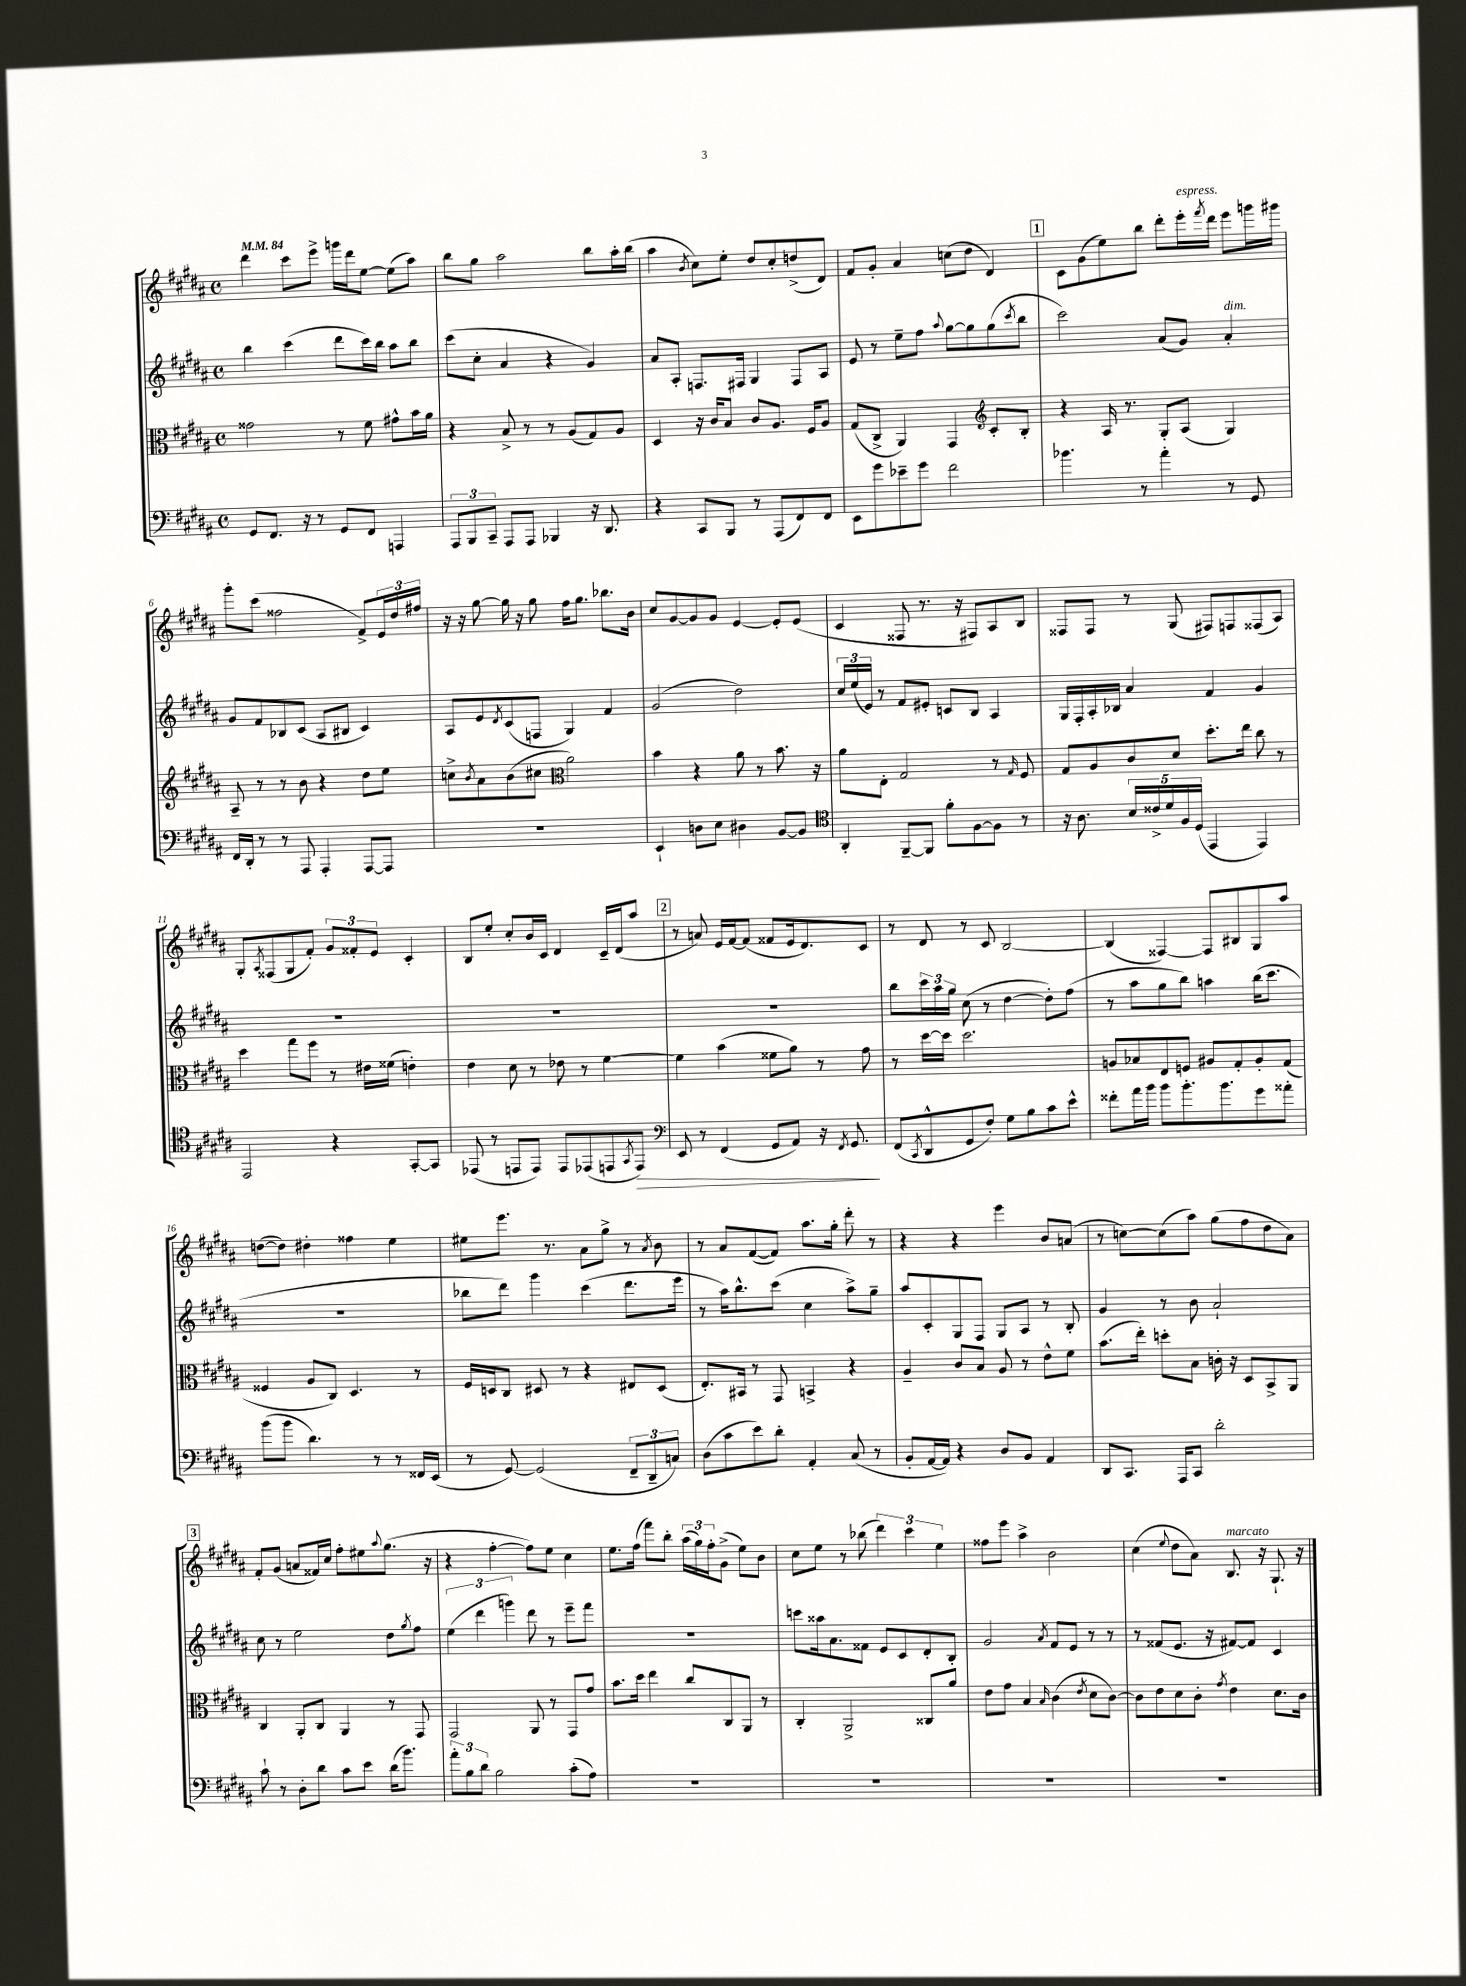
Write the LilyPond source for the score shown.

<<
\new StaffGroup <<
\new Staff = "s0" {
    \clef treble \key b \major \defaultTimeSignature \time 4/4 \tempo 4 = 84
    dis'''4 cis'''8 e'''8-> g'''16 dis'''16 e''8~ e''8( ais''8) |
    b''8 gis''8 ais''2 b''8 ais''16-. b''16( |
    ais''4 \acciaccatura { b'8 } cis''8) e''8-. dis''8 cis''8-. d''8->( dis'8) |
    fis'8 gis'8-. ais'4 c''8( dis''8 dis'4) |
    \mark \markup { \box "1" } cis'8 gis'8( e''8) b''8 dis'''8-. e'''16-.^\markup { \italic "espress." } \acciaccatura { fis'''8 } dis'''16 e'''8 g'''16 gis'''16 |
    gis'''8-. cis'''8( fisis''2 fis'8->) \tuplet 3/2 { e'16 dis''16 fis''16 } |
    r16 r16 gis''8~ gis''16 r16 gis''8 fis''16 gis''8. bes''8. b'16 |
    cis''8 gis'8~ gis'8 gis'8 e'4~ e'8-. e'8( |
    cis'4 fisis8 r8. r16 fis8) ais8 b8 |
    fisis8 fisis8 r8 gis8( fis8) f8 fisis8( ais8) |
    gis8-. \acciaccatura { ais8 } fisis8( gis8 fis'8-.) \tuplet 3/2 { gis'8 fisis'8-. e'8 } cis'4-. |
    b8 e''8-. cis''8-. b'16 cis'16 dis'4 cis'16-- dis'16( ais''8 |
    \mark \markup { \box "2" } r8 a'8) e'16 fis'16~ fis'8( fisis'8 e'16 dis'8.) cis'8 |
    r8 dis'8 r8 cis'8 b2~ |
    b4( fisis4~) fisis8 bis8 gis8 ais''8 |
    d''8~( d''8) dis''4-. fisis''4 e''4 |
    eis''8 e'''8. r8. ais'8 gis''8-> r8 \acciaccatura { ais'8 } b'8 |
    r8 ais'8 fis'8~( fis'8) ais''8. gis''16-. dis'''8-. r8 |
    r4 r4 e'''4 b'8 a'8( |
    r8 c''8~) c''8( ais''8) gis''8( fis''8 dis''8 ais'8) |
    \mark \markup { \box "3" } fis'8-. gis'8( a'8 fisis'16) cis''16 fis''8-. eis''8 \appoggiatura { ais''8 } gis''8.( r16 |
    r4 fis''4~-. fis''8) e''8 cis''4 |
    e''8. fis''16( fis'''8) b''8-. \tuplet 3/2 { ais''16( gis''16) fis''16-. } gis'8->( e''8) b'8 |
    cis''8 e''8 r8 bes''8( \tuplet 3/2 { dis'''4) cis'''4 e''4 } |
    fisis''8 e'''8 ais''4-> b'2 |
    cis''4( \appoggiatura { e''8 } dis''8 ais'8) b8.^\markup { \italic "marcato" } r16 gis8.-! r16 \bar "|." |
}
\new Staff = "s1" {
    \clef treble \key b \major \defaultTimeSignature \time 4/4
    b''4 cis'''4( dis'''8 cis'''16) b''16 ais''8 b''8 |
    cis'''8( cis''8-. ais'4 r4 gis'4) |
    ais'8 ais8-. f8. fis16 gis4 fis8 ais8 |
    e'8 r8 e''8-- fis''8 \appoggiatura { ais''8 } gis''8~ gis''8 gis''8( \acciaccatura { cis'''8 } b''8 |
    \mark \markup { \box "1" } cis'''2) ais'8( gis'8) ais'4-.^\markup { \italic "dim." } |
    gis'8 fis'8 bes8 cis'8( ais8 bis8 cis'4) |
    ais8 e'8 \acciaccatura { dis'8 } cis'8( f8 gis4) fis'4 |
    gis'2( dis''2) |
    \tuplet 3/2 { cis''16 e''16( e'16) } r8 fis'8 eis'8-. c'8 b8 ais4 |
    gis16 fis16-. ais16-. bes16 ais'4 fis'4 gis'4 |
    R1 |
    R1 |
    \mark \markup { \box "2" } R1 |
    b''8 \tuplet 3/2 { cis'''16 ais''16 gis''16 } cis''8( r8 dis''4~ dis''8-.) fis''8( |
    r8 ais''8 gis''8 b''8) a''4 b''16( cis'''8. |
    R1 |
    bes''8 dis'''8) gis'''4 cis'''4( dis'''8. e'''16 |
    r8 ais''16) b''8.-^ cis'''8( cis''4 ais''8->) gis''8-- |
    ais''8 cis'8-. gis8 fis8 gis8 ais8 r8 b8-. |
    gis'4 r8 b'8 ais'2-! |
    \mark \markup { \box "3" } cis''8 r8 e''2 dis''8 \acciaccatura { gis''8 } fis''8 |
    \tuplet 3/2 { e''4( dis'''4 g'''4) } dis'''8 r8 e'''8-- fis'''8 |
    R1 |
    c'''8 aisis''16 ais'8. fisis'8 e'8 cis'8 dis'8-. b8-. |
    gis'2 \acciaccatura { ais'8 } fis'8 e'8 r8 r8 |
    r8 fisis'8( e'8. r16 fis'8~) fis'8 cis'4 \bar "|." |
}
\new Staff = "s2" {
    \clef alto \key b \major \defaultTimeSignature \time 4/4
    gisis'2 r8 fis'8 gis'8-^ b'16 ais'16 |
    r4 b8-> r8 r8 ais8( gis8) ais8 |
    dis4 r16 cis'16 b8 cis'8 ais8. fis16 ais8 |
    gis8( cis8-> ais,4) gis,4 \clef treble cis'8-. b8-. |
    \mark \markup { \box "1" } r4 ais16 r8. gis8-. ais8( gis4) |
    ais8-- r8 r8 b'8 r4 dis''8 e''8 |
    c''8-> \acciaccatura { b'8 } ais'8 b'8( cis''8 \clef alto ais'2) |
    b'4 r4 ais'8 r8 b'8. r16 |
    ais'8 e8-. gis2 r8 \grace { gis16 } fis8 |
    gis8 ais8 cis'8 dis'8 dis''8.-. e''16 cis''8 r8 |
    dis''4 gis''8 fis''8 r8 eis'16 fisis'16( e'4-.) |
    e'4 dis'8 r8 ees'8 r8 fis'4~ |
    \mark \markup { \box "2" } fis'4 b'4( fisis'8 ais'8) r8 gis'8 |
    r8 dis''16~ dis''16 dis''2. |
    a8 bes8 e8 f8 ais8 gis8-. ais8-. gis8( |
    fisis4 ais8 cis8) dis4. r8 |
    fis16 d16 cis8 dis8 r8 r4 eis8 dis8( |
    e8.-.) bis,16 r8 gis,8 b,4-> r4 |
    ais4-- cis'8 b8 ais8 r8 e'8-^ fis'8 |
    b'8.( e''16-.) d''8-. b8 c'16-. r16 dis8 b,8-> ais,8 |
    \mark \markup { \box "3" } cis4 ais,8-. cis8 ais,4 r8 gis,8 |
    gis,2 ais,8 r8 gis,8 gis'8 |
    b'8. dis''16 e''4 cis''8 cis8 ais,8 r8 |
    cis4-. ais,2-> cisis8 ais'8 |
    e'8 gis'8 b4 \grace { b16 } cis'4( \acciaccatura { e'8 } dis'8 cis'8~) |
    cis'8 e'8 dis'8 cis'8-. \acciaccatura { gis'8 } e'4 dis'8. cis'16 \bar "|." |
}
\new Staff = "s3" {
    \clef bass \key b \major \defaultTimeSignature \time 4/4
    gis,8 fis,8. r16 r8 gis,8 fis,8 a,,4 |
    \tuplet 3/2 { ais,,8 b,,8 cis,8-- } ais,,8 ais,,8 bes,,4 r16 dis,8. |
    r4 cis,8 b,,8 r8 ais,,8( fis,8) fis,8 |
    e,8 gis'8 ees'8-- gis'8 fis'2 |
    \mark \markup { \box "1" } bes'4. r8 ais'4-. r8 gis,8 |
    fis,16 dis,16-. r8 r8 ais,,8 ais,,4-. ais,,8~ ais,,8 |
    R1 |
    e,4-! d8 e8 dis4 b,8~ b,8 |
    \clef tenor ais,4-. fis,8~-- fis,8 fis'8-. fis8~ fis8 r8 |
    r16 ais8. \tuplet 5/4 { b16 cisis'16-> dis'16 fis16 dis16( } e,4 e,4) |
    e,2 r4 gis,8~-. gis,8 |
    ees,8( r8 e,8 e,8) e,8 ees,8( e,8 \acciaccatura { gis,8 } e,8\>) |
    \mark \markup { \box "2" } \clef bass e,8 r8 fis,4( gis,8 ais,8) r16 \acciaccatura { fis,8 } gis,8.\! |
    fis,8( \acciaccatura { cis,8 } dis,8-^ gis,8 fis8-.) gis8 b8 cis'8 e'8-^ |
    fisis'8-. ais'16 b'16 b'8 b'8.-. b'8. gis'8 aisis'8-. |
    b'8( b'8 dis'4.) r8 r8 fisis,16 e,16( |
    r8 gis,8~) gis,2( \tuplet 3/2 { fis,8-- dis,8-- c8) } |
    dis8( cis'8 e'8) dis'8-. ais,4-. cis8( r8 |
    b,8-. ais,16~ ais,16) r4 dis8 b,8 ais,4 |
    dis,8 cis,8. ais,,16 cis,8 dis'2-. |
    \mark \markup { \box "3" } cis'8-! r8 dis8-. dis'8 cis'8 e'8 dis'16( b'8.) |
    \tuplet 3/2 { ais'8-. b8 dis'8 } b2 cis'8-.( ais8) |
    R1 |
    R1 |
    R1 |
    R1 \bar "|." |
}
>>
>>
